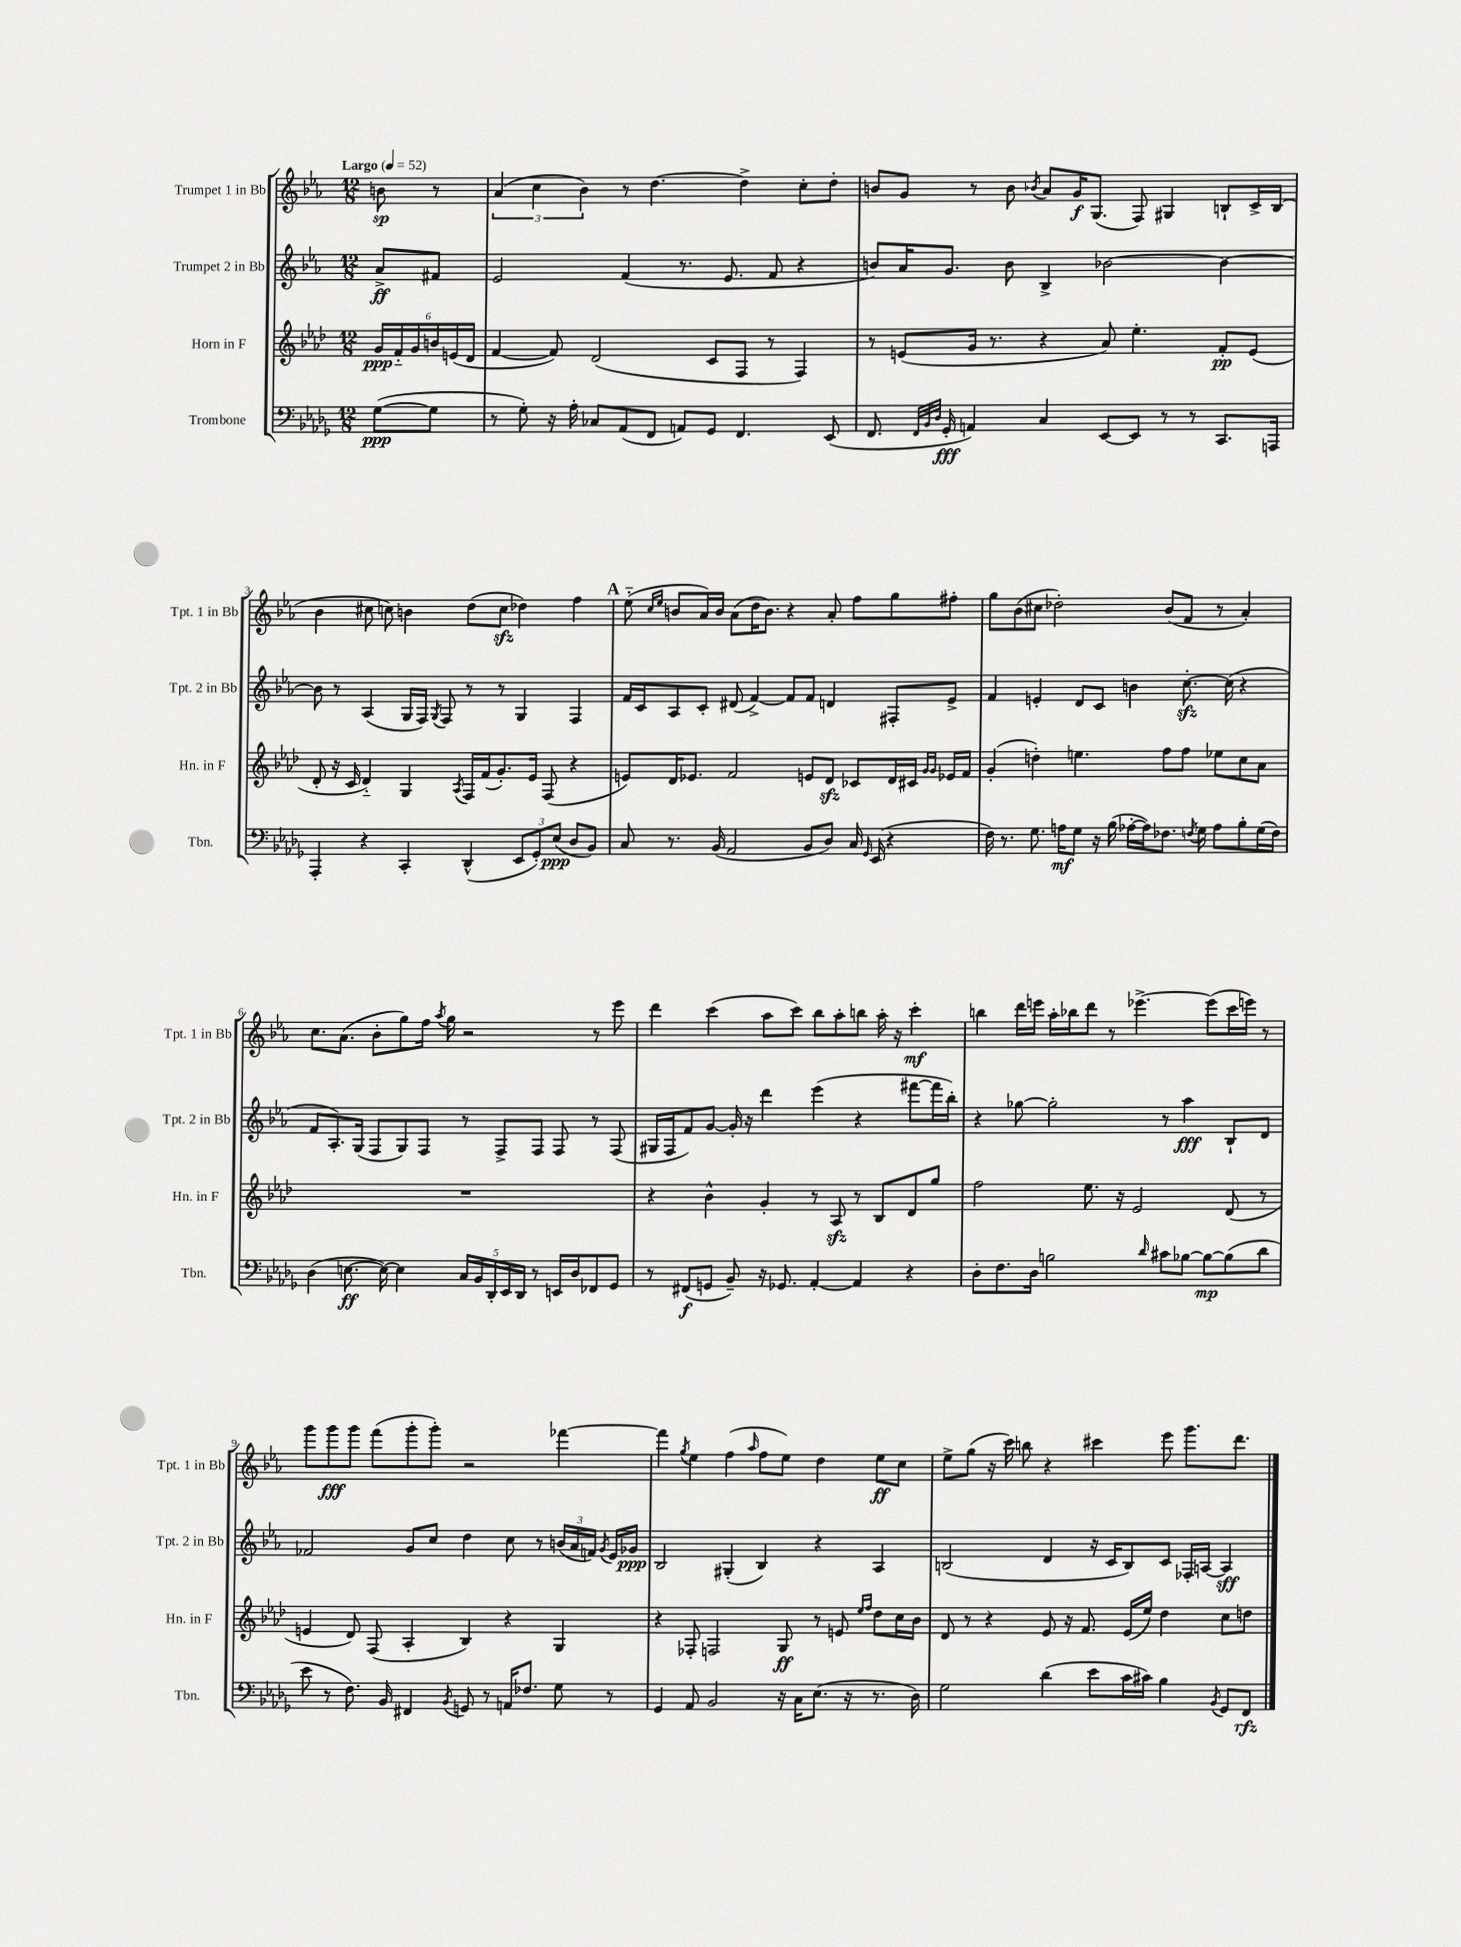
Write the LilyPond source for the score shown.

<<
\new StaffGroup <<
\new Staff = "s0" \with { instrumentName = "Trumpet 1 in Bb" shortInstrumentName = "Tpt. 1 in Bb" } {
    \clef treble \key ees \major \numericTimeSignature \time 12/8 \partial 4 \tempo "Largo" 4 = 52
    \autoBeamOff b'8\sp r8 |
    \tuplet 3/2 { aes'4( c''4 bes'4) } r8 d''4.~ d''4-> c''8[-. d''8]-. |
    b'8[ g'8] r8 b'8 \acciaccatura { bes'8 } aes'8[ g'16\f g8.]( f8) gis4 b8[-! c'16-> b16]( |
    bes'4 cis''8 c''8) b'4 d''8[( c''8]\sfz des''4) f''4 |
    \mark \markup { \bold "A" } ees''8-_( \grace { c''16[ ees''16] } b'8[ aes'16) b'16] aes'8[( d''16 b'8.]) r4 aes'8-. f''8[ g''8 fis''8]-. |
    g''8[ bes'8( cis''8] des''2-.) bes'8[( f'8] r8 aes'4-.) |
    c''8.[ aes'8.]( bes'8[-. g''8) f''16] \acciaccatura { aes''8 } g''16 r2 r8 ees'''8 |
    d'''4 c'''4( aes''8[ c'''8]) bes''8[ aes''8-. b''8] aes''16-. r16 c'''4-.\mf |
    b''4 d'''16[ e'''16] aes''16[-. bes''16 d'''8] r8 ees'''4.~-> ees'''8[( c'''16 e'''16]) r8 |
    g'''8[ g'''8\fff g'''8] f'''8[( g'''8-. g'''8]-.) r2 fes'''4~ |
    fes'''4 \acciaccatura { g''8 } ees''4 f''4( \grace { aes''16 } f''8[ ees''8]) d''4 ees''8[\ff c''8] |
    ees''8[-> g''8]( r16 c'''16) b''8 r4 cis'''4 ees'''8 g'''8.[ d'''8.] \bar "|." |
}
\new Staff = "s1" \with { instrumentName = "Trumpet 2 in Bb" shortInstrumentName = "Tpt. 2 in Bb" } {
    \clef treble \key ees \major \numericTimeSignature \time 12/8 \partial 4
    \autoBeamOff aes'8[->\ff fis'8] |
    ees'2 f'4( r8. ees'8. f'8 r4 |
    b'8[) aes'16 g'8.] b'8 bes4-> bes'2~ bes'4~ |
    bes'8 r8 aes4( g16[ f16]) \acciaccatura { g8 } f8 r8 r8 g4 f4 |
    \mark \markup { \bold "A" } f'16[ c'16 aes8 c'8]-. dis'8( f'4~->) f'8[ f'8] d'4 fis8[-. ees'8]-> |
    f'4 e'4-. d'8[ c'8] b'4 c''8.~-.\sfz c''16( r4 |
    f'8[ aes8.-.) g16]( f8[ g8) f8] r8 f8[-> f8] f8 r8 f8( |
    gis16[ f16 f'8) g'8]~ g'16-. r16 d'''4 ees'''4( r4 fis'''8[~ fis'''16 bes''16]-.) |
    r4 ges''8~ ges''2-. r8 aes''4\fff bes8[-! d'8] |
    fes'2 g'8[ c''8] d''4 c''8 r8 \tuplet 3/2 { b'16[( aes'16 f'16]) } \acciaccatura { g'8 } ees'16[ ges'16]\ppp |
    bes2 gis4-.( bes4) r4 aes4 |
    b2( d'4 r16 c'16[ b8) c'8] fes16[-. a16]~ a4\sff \bar "|." |
}
\new Staff = "s2" \with { instrumentName = "Horn in F" shortInstrumentName = "Hn. in F" } {
    \clef treble \key aes \major \numericTimeSignature \time 12/8 \partial 4
    \autoBeamOff \tuplet 6/4 { g'16[\ppp f'16-_ g'16 b'16 e'16( des'16] } |
    f'4~ f'8) des'2( c'8[ f8] r8 f4) |
    r8 e'8[( g'16] r8. r4 aes'8) ees''4.-. f'8[-.\pp e'8]( |
    des'8-. r16 c'16 des'4-_) g4 \acciaccatura { aes8 } f16[ f'16( g'8.-.) ees'16] f8( r4 |
    \mark \markup { \bold "A" } e'8[) des'16 ees'8.] f'2 e'8[ des'8]\sfz ces'8[ des'16 cis'16] \grace { g'16[ g'16] } ees'16[ f'16] |
    g'4-.( d''4-.) e''4. f''8[ f''8] ees''8[ c''8 aes'8] |
    R1. |
    r4 bes'4-^ g'4-. r8 aes8\sfz r8 bes8[ des'8 g''8] |
    f''2 ees''8. r16 ees'2 des'8( r8 |
    e'4 des'8) f8( aes4-. bes4) r4 g4 |
    r4 fes8-. f2 g8\ff r8 e'8 \grace { ees''16[ f''16] } des''8[ c''16 bes'16] |
    des'8 r8 r4 ees'8 r16 f'8. ees'16[( ees''16]) des''4 c''8[ d''8] \bar "|." |
}
\new Staff = "s3" \with { instrumentName = "Trombone" shortInstrumentName = "Tbn." } {
    \clef bass \key des \major \numericTimeSignature \time 12/8 \partial 4
    \autoBeamOff ges8[~\ppp( ges8] |
    r8 ges8-.) r16 aes16-. ces8[ aes,8( f,8] a,8[) ges,8] f,4. ees,8( |
    f,8. \grace { f,32[ bes,32 des32] } ges,16-.\fff a,4) c4 ees,8[~ ees,8] r8 r8 c,8.[ a,,16] |
    aes,,4-. r4 c,4-. des,4-^( \tuplet 3/2 { ees,8[ ges,8-.) ees8]\ppp( } des8[ bes,8]) |
    \mark \markup { \bold "A" } c8 r8. bes,16( aes,2 bes,8[ des8]) c16 \grace { ges,16 } ees,16( r4 |
    f16) r8. ges8. a16[\mf ges8] r16 bes16( aes16[~-. aes16) fes8.] \acciaccatura { f8 } ges16 aes8[ bes8-. ges16( f16]) |
    des4( e8.~\ff e16~) e4 \tuplet 5/4 { c16[ bes,16 des,16-. ees,16 des,16] } r8 e,16[ des16 fes,8 ges,8] |
    r8 fis,8[\f( g,8] bes,8--) r16 ges,8. aes,4~-. aes,4 r4 |
    des8[-. f8. des16] b2 \grace { des'16 } cis'8[ bes8]~ bes8[~\mp bes8( des'8] |
    ees'8 r8 f8.) bes,16 fis,4 \acciaccatura { bes,8 } g,8 r8 a,16[ fes8.] ges8 r8 |
    ges,4 aes,8 bes,2 r16 c16[ ees8.]( r16 r8. des16) |
    ges2 des'4( ees'8[ c'16 cis'16]) bes4 \acciaccatura { bes,8 } ges,8[ f,8]\rfz \bar "|." |
}
>>
>>
